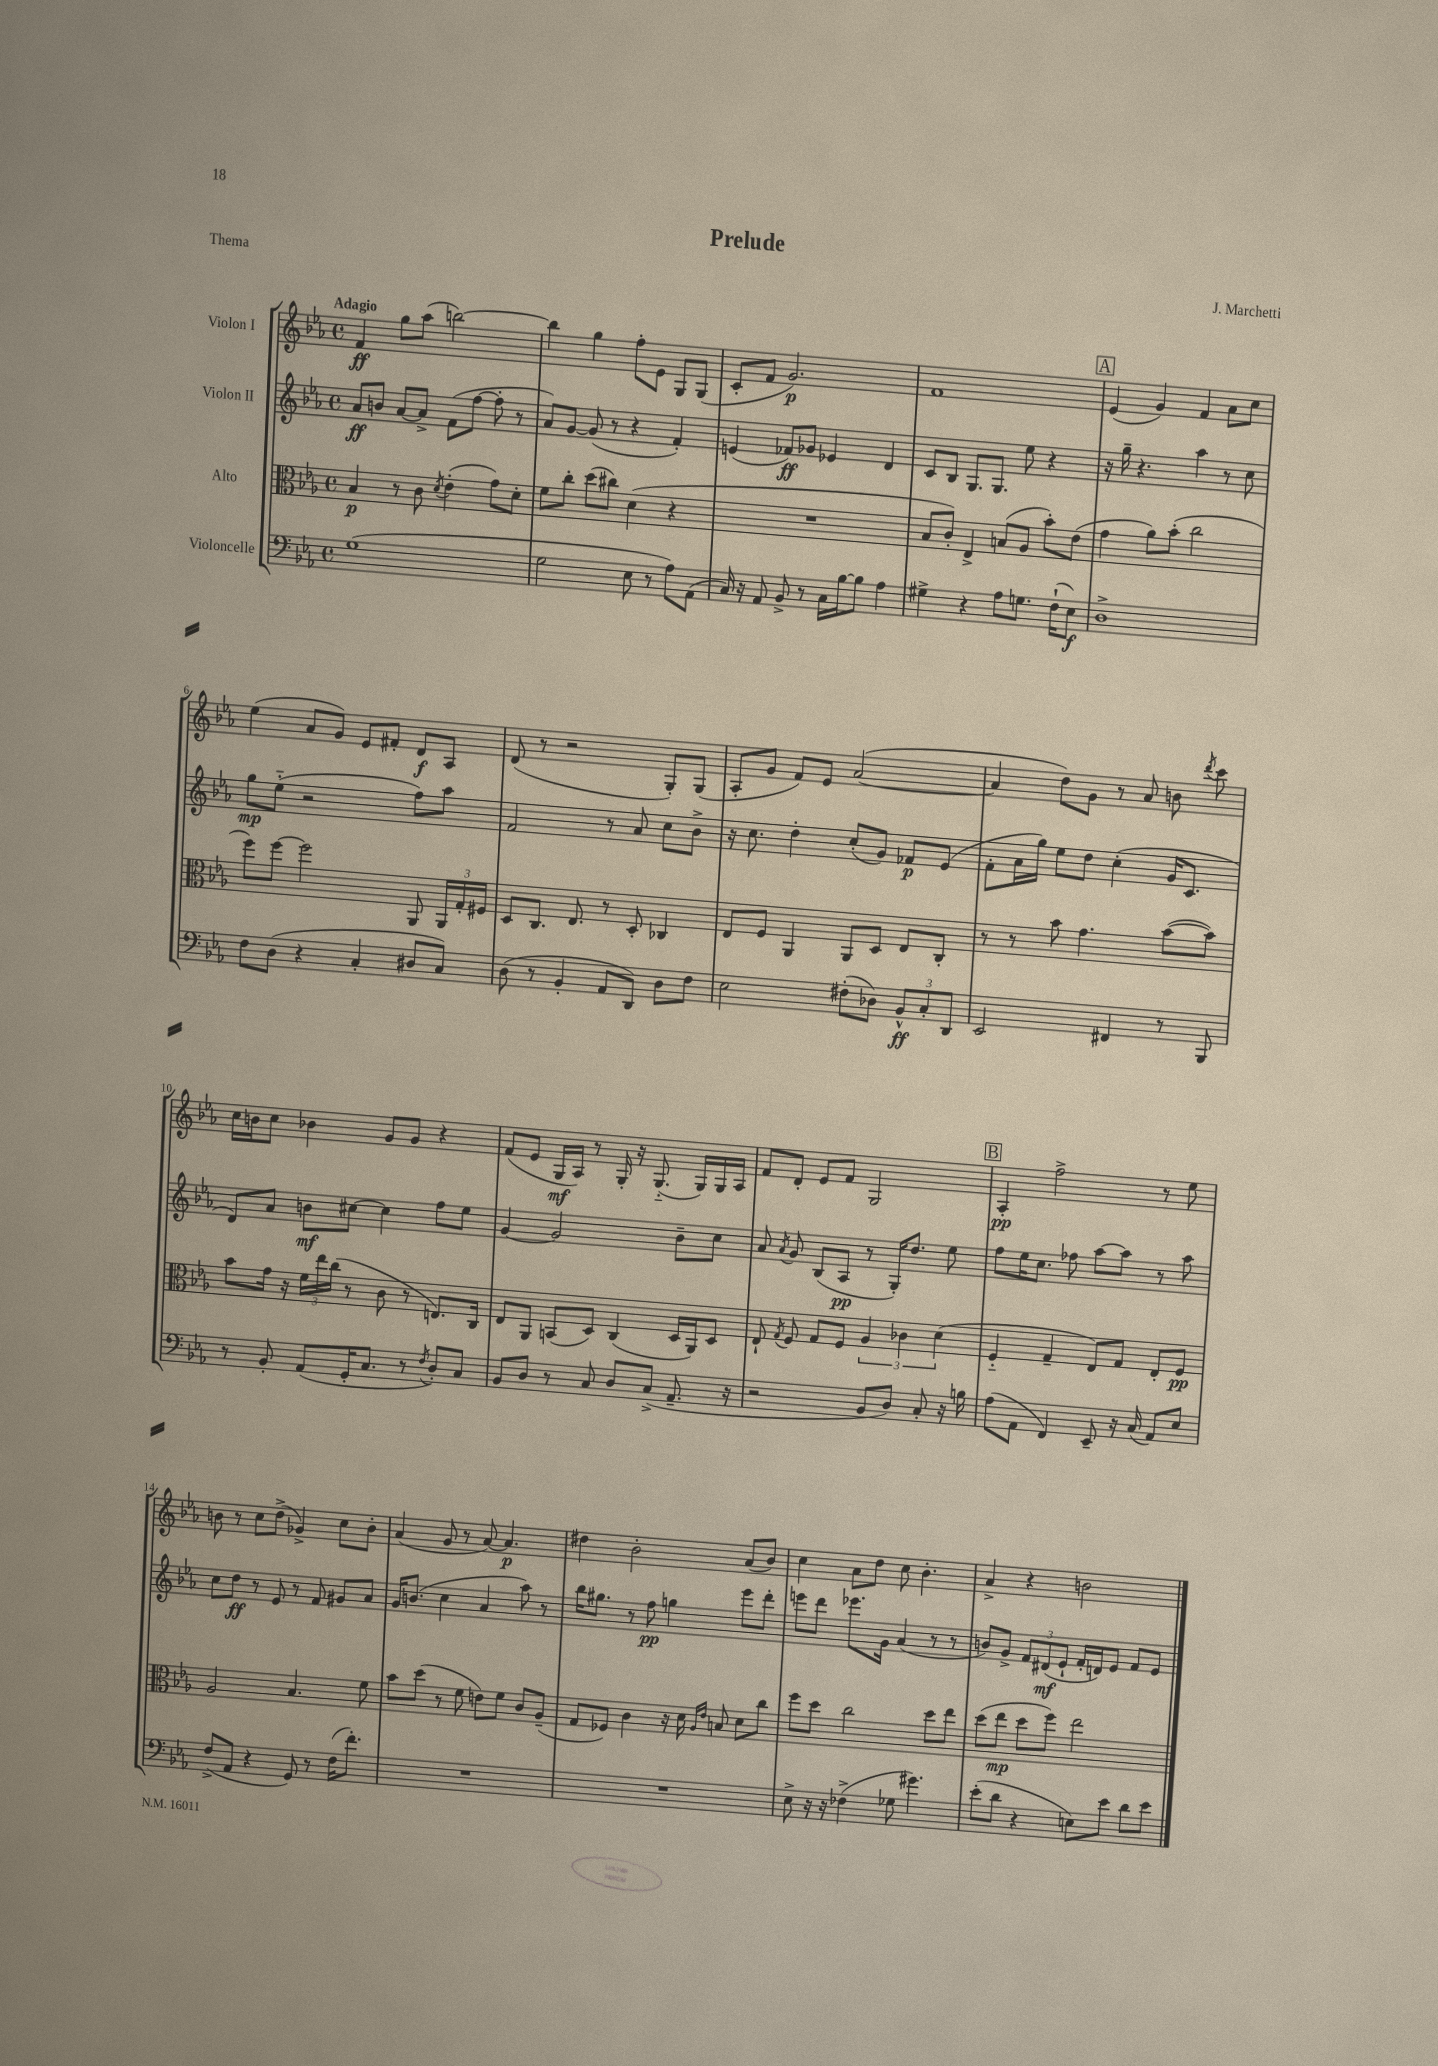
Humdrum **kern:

**kern	**kern	**kern	**kern
*staff4	*staff3	*staff2	*staff1
*clefF4	*clefC3	*clefG2	*clefG2
*k[b-e-a-]	*k[b-e-a-]	*k[b-e-a-]	*k[b-e-a-]
*M4/4	*M4/4	*M4/4	*M4/4
*met(c)	*met(c)	*met(c)	*met(c)
(1G	4B-/	8a-/L	4f/
.	.	8b/J	.
.	8r	[8a-/L	8gg\L
.	8c\	8a-^/]J	(8aa-\J
.	8qd/	.	.
.	(4e-'\	(8f\L	[2bb\)
.	.	[8ff\J	.
.	8g\L)	8ff'\]	.
.	8d'\J	8r	.
=	=	=	=
2G\	8f\L	8a-/L)	4bb\]
.	8cc'\J	[8g/J	.
.	(8dd\L	(8g/]	4gg\
.	8cc#\J)	8r	.
8E-\	(4d\	4r	8ff'\L
8r	.	.	8e-\J
8A-\L)	4r	4f'/)	8G/L
(8AA-\J	.	.	(8G/J
=	=	=	=
16C/)	1r	(4e/	8c'/L
16r	.	.	.
8AA-/	.	.	8f/J
8BB-^/	.	8f-/L)	2.g/)
8r	.	8g-/J	.
16C\LL	.	4e-/	.
[16B-\J	.	.	.
8B-\]J	.	.	.
4A-\	.	4d/	.
=	=	=	=
4G#^\	8B-/L	8c/L	1f
.	8c'/J)	8B-/J	.
4r	4E-^/	8.G/L	.
.	.	8.G/J	.
8A-\L	(8B/L	.	.
8.G\J	8A-/J	8ee-\	.
.	8b-'\L)	4r	.
(16F`\LK	.	.	.
8E-\J)	(8e-\J	.	.
=	=	=	=
1D^	4g\	16r	(4e-/
.	.	16gg~\	.
.	.	4.r	.
.	8a-\L)	.	4g/)
.	(8b-'\J	.	.
.	2cc\	4aa-\	4f/
.	.	8r	8a-\L
.	.	8cc\	8cc\J
=	=	=	=
8F\L	8ff\L)	8gg\L	(4ee-\
(8D\J	[8ff\J	(8ee-'~\J	.
4r	2ff\]	2r	8a-/L
.	.	.	8g/J)
4C'/	.	.	8e-/L
.	.	.	8f#'/J
8D#/L	8AA-/	8ff\L)	8d/L
8C/J)	24AA-/LL	8aa-\J	8A-/J
.	24G'/	.	.
.	24F#/JJ	.	.
=	=	=	=
(8D\	8D/L	2f/	(8d/
8r	8.C/J	.	8r
4BB-'/	.	.	2r
.	8.E-/	.	.
8AA-/L	8r	8r	.
8DD/J)	8D'/	8a-/	.
8D\L	4C-/	8cc\L	8G'/L)
8F\J	.	8b-^\J	(8G/J
=	=	=	=
2E-\	8E-/L	16r	8A-'/L
.	.	8.cc\	.
.	8F/J	.	8g/J
.	4AA-/	4dd'\	8f/L)
.	.	.	8e-/J
(8F#'\L	8AA-/L	(8cc'/L	([2a-/
8D-\J)	8D/J	8g/J)	.
12BB-^^/L	8E-/L	8f-/L	.
12C'/	.	.	.
.	8C'/J	(8e-/J	.
12DD/J	.	.	.
=	=	=	=
2EE-/	8r	8f'\L	4a-/]
.	8r	16a-\L	.
.	.	16gg\JJ)	.
.	8b-\	8ee-\L	8dd\L)
.	4.g\	8dd\J	8g\J
4FF#/	.	(4cc'\	8r
.	.	.	8a-/
8r	([8b-\L	16g/LK	8b\
.	.	8.c/J	.
.	.	.	8qddd/
8BBB-/	8b-\]J)	.	8ccc\
=	=	=	=
8r	8b-\L	8d/L)	16cc\LL
.	.	.	16b\J
8BB-'/	16g\Jk	8a-/J	8cc\J
.	16r	.	.
(8AA-/L	24f\LL	8b\L	4b-\
.	24ee-\	.	.
.	(24cc\JJ	.	.
16GG'/K	8r	[8cc#\J	.
8.C/J	.	.	.
.	8c\	4cc#\]	8g/L
8r	8r	.	8g/J
8qF/	.	.	.
8D'/L)	8.E/L)	8ff\L	4r
8C/J	.	8ee-\J	.
.	16C/Jk	.	.
=	=	=	=
8BB-/L	8E-/L	[4g/	(8f/L
8D/J	8AA-/J	.	8e-/J
8r	(8BB/L	2g/]	16G/LL
.	.	.	16A-/JJ)
8C/	8D/J)	.	8r
8D/L	(4C/	.	16G'/
.	.	.	16r
(8C^/J	.	.	(8.G'~/
8.AA-~/	16D/LL	8b-~\L	.
.	16AA-/J)	.	16G/LL)
.	8D/J	8cc\J	16G/
16r	.	.	16A-/JJ
=	=	=	=
2r	8E-`/	8a-/	8f/L
.	8qG/	8qa-/	.
.	8F/	8g/	8d'/J
.	8G/L	(8B-/L	8e-/L
.	8F/J	8A-/J	8f/J
8BB-/L	6A-/	8r	2G/
8D/J)	.	16G'/LK)	.
.	6c-\	.	.
.	.	8.dd/J	.
8C'/	.	.	.
.	(6d\	.	.
16r	.	8ee-\	.
16B\	.	.	.
=	=	=	=
(8A-\L	4F'~/	8ff\L	4A-'/
8AA-\J	.	16ee-\K	.
.	.	8.cc\J	.
4FF/)	4G~/	.	2ff^\
.	.	8ff-\	.
8EE-~/	8E-/L)	[8aa-\L	.
16r	8G/J	8aa-\]J	.
(16C/	.	.	.
8AA-/L)	8E-'/L	8r	8r
8E-/J	8F/J	8aa-\	8ee-\
=	=	=	=
(8F^/L	2A-/	8cc\L	8b\
8AA-/J	.	8dd\J	8r
4r	.	8r	8cc\L
.	.	8e-/	(8dd^\J
8GG/)	4.B-/	8r	4g-^/)
8r	.	8f/	.
(16F\LK	.	8g#/L	8cc\L
8.f'\J)	.	.	.
.	8f\	8a-/J	8b'\J
=	=	=	=
1r	8b-\L	16g/LK	(4a-/
.	.	(8.b/J	.
.	(8dd\J	.	.
.	8r	4cc\	8g/
.	8f\	.	8r
.	8e\L)	4a-/	[8a-/)
.	8f\J	.	4.a-/]
.	8c/L	8aa-\)	.
.	(8A-~/J	8r	.
=	=	=	=
1r	8G/L	16bb-\LK	4dd#\
.	.	8.gg#\J	.
.	8F-/J)	.	.
.	4c\	8r	2b-'\
.	.	8ff\	.
.	16r	4gg\	.
.	16d\	.	.
.	16qqA-/LL	.	.
.	16qqe-/JJ	.	.
.	8B/	.	.
.	8d\L	8eee-\L	(8a-/L
.	8cc\J	8ddd'\J	8b-/J)
=	=	=	=
8E-^\	8ff\L	8eee\L	4cc\
16r	8dd\J	8ddd\J	.
16r	.	.	.
(4F-^\	2cc\	8.eee-\L	8a-\L
.	.	.	8dd\J
.	.	16g\Jk	.
8G-\	.	(4a-/	8cc\
4.g#\)	.	.	4.b-'\
.	8dd\L	8r	.
.	8ee-\J	8r	.
=	=	=	=
(8e-'\L	(8dd\L	8b/L)	4a-^/
8d\J	8ee-\J	8g^/J	.
4r	8dd\L	12f/L	4r
.	.	(12d#/	.
.	8ff\J)	.	.
.	.	12e-`/J	.
8E\L)	2ee-\	16f'/LL	2b\
.	.	16d/J)	.
8e-\J	.	8e-/J	.
8d\L	.	8f/L	.
8e-\J	.	8e-/J	.
==	==	==	==
*-	*-	*-	*-
